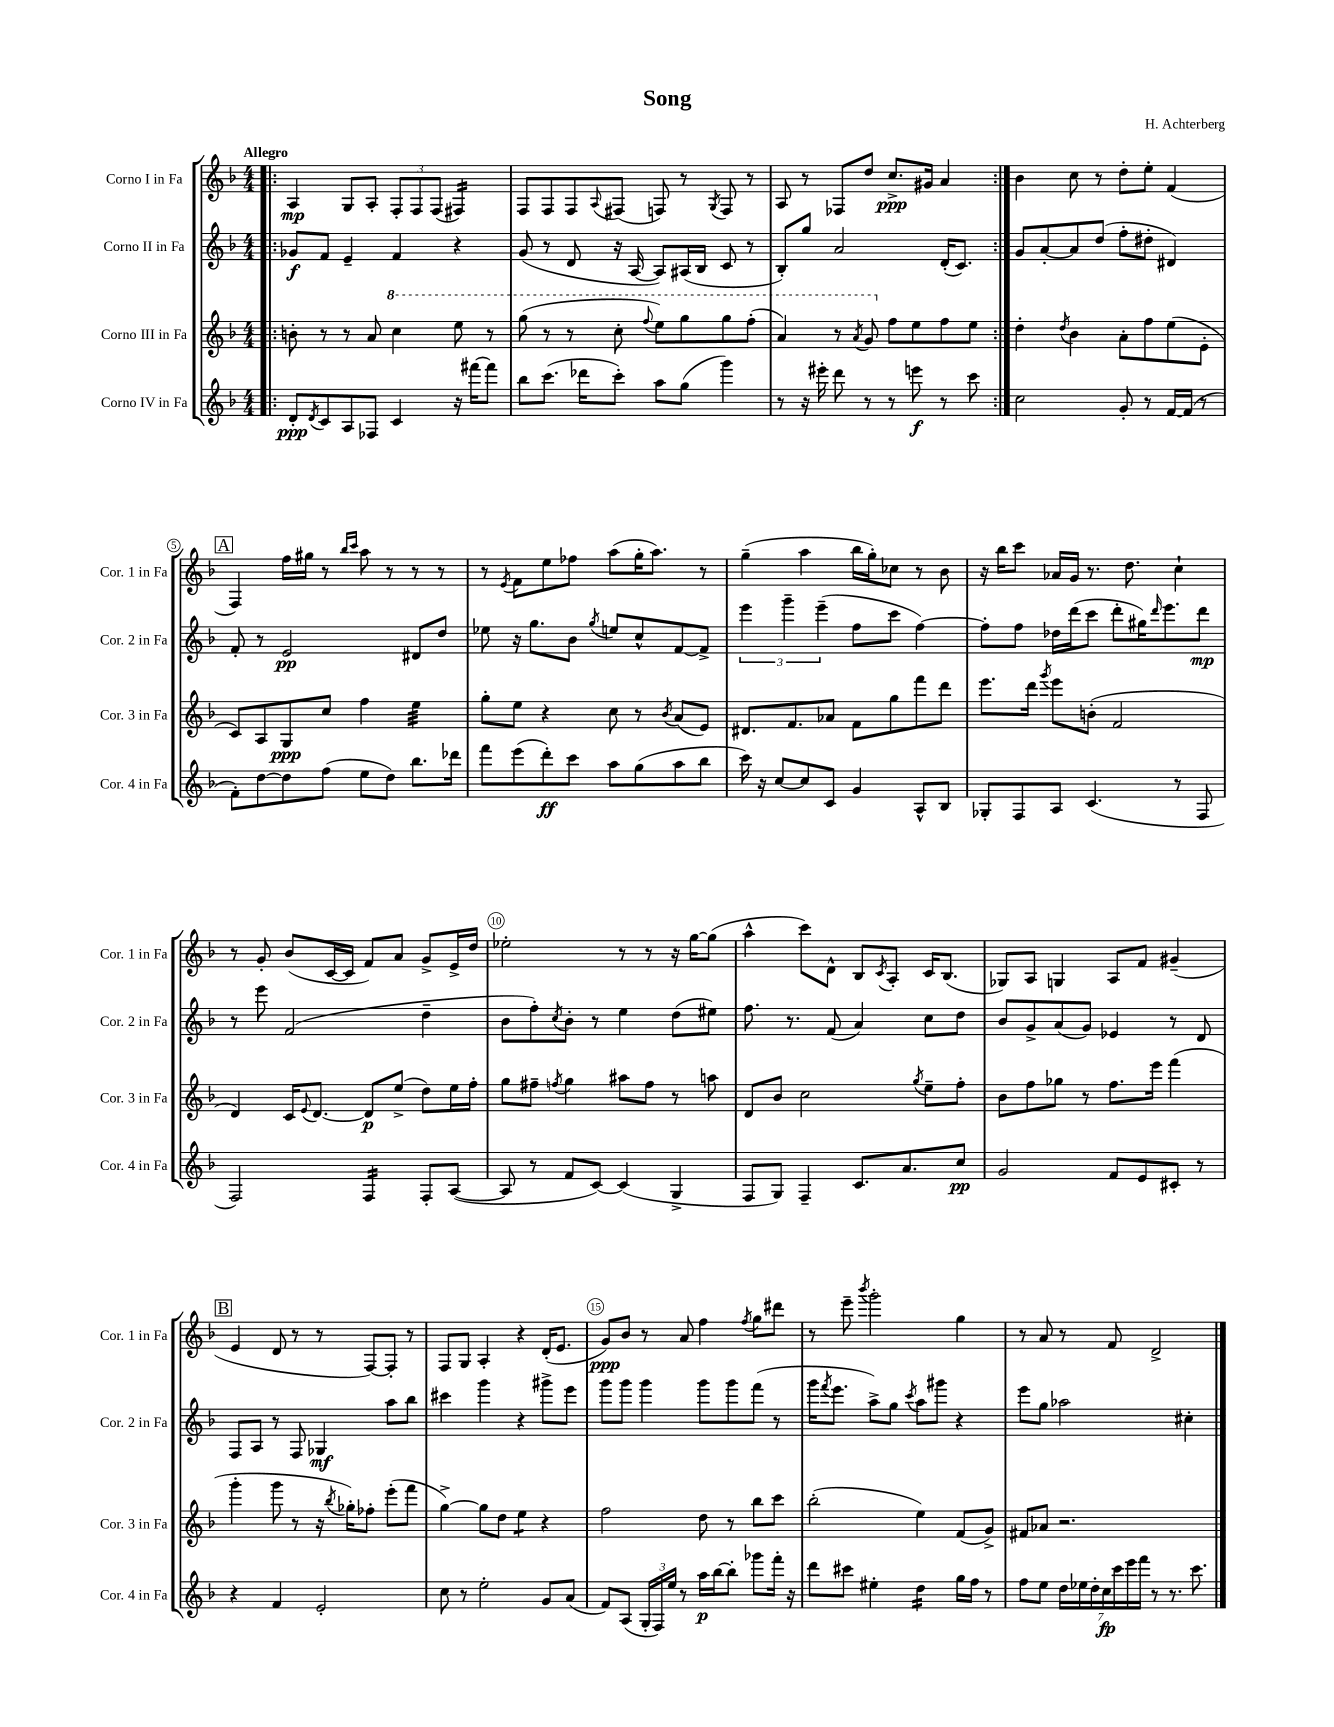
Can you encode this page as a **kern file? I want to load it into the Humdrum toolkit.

**kern	**kern	**kern	**kern
*staff4	*staff3	*staff2	*staff1
*clefG2	*clefG2	*clefG2	*clefG2
*k[b-]	*k[b-]	*k[b-]	*k[b-]
*M4/4	*M4/4	*M4/4	*M4/4
=!|:	=!|:	=!|:	=!|:
8d'/L	8b'\	8g-/L	4A/
8qd/	.	.	.
8c/	8r	8f/J	.
8A/	8r	4e~/	8G/L
8F-/J	8a/	.	8A'/J
4c/	4ccc\	4f/	12F'/L
.	.	.	12F/
.	.	.	(12F/J
16r	8eee\	4r	4F#/)
[16fff#\LK	.	.	.
8fff#\]J	8r	.	.
=	=	=	=
8bb-\L	(8ggg\	(8g/	8F/L
(8.ccc\J	8r	8r	8F/
.	8r	8d/	8F/
16ddd-\LK	.	.	.
.	.	.	8qqA/
8ccc'\J)	8ccc'\	16r	(8F#/J
.	.	[16A/	.
.	8qqfff/	.	.
8aa\L	8eee\L)	8A/]L)	8F/)
(8gg\J	8ggg\	(16A#/L	8r
.	.	16B-/JJ	.
.	.	.	8qG/
4ggg\)	8ggg\	8c/	8F/
.	(8fff'\J	8r	8r
=	=	=	=
8r	4aa/)	8B-'/L)	8A/
16r	.	8gg/J	8r
16eee#'\	.	.	.
8ddd\	8r	2a/	8F-/L
.	8qaa/	.	.
8r	8gg/	.	8dd/J
8r	8ff\L	.	8.cc^/L
8eee\	8ee\	.	.
.	.	.	16g#/Jk
8r	8ff\	(16d'/LK	4a/
.	.	8.c/J)	.
8ccc\	8ee\J	.	.
=:|!	=:|!	=:|!	=:|!
2cc\	4dd'\	8g/L	4b-\
.	.	[8a'/	.
.	8qdd/	.	.
.	4b-\	8a/]	8cc\
.	.	(8dd/J	8r
8g'/	8a'\L	8ff'\L	8dd'\L
8r	8ff\	8dd#'\J	8ee'\J
[16f/LL	(8ee\	4d#/)	(4f/
(16f/]JJ	.	.	.
8r	8e'\J	.	.
=	=	=	=
8f'\L)	8c/L)	8f'/	4F/)
[8dd\	8A/	8r	.
8dd\]	8G/	2e/	16ff\LL
.	.	.	16gg#\JJ
(8ff\J	8cc/J	.	8r
.	.	.	16qqbb-/LL
.	.	.	16qqccc/JJ
8ee\L	4ff\	.	8aa\
8dd\J)	.	.	8r
8.bb-\L	4ee\	8d#/L	8r
.	.	8dd/J	8r
16ddd-\Jk	.	.	.
=	=	=	=
8fff\L	8gg'\L	8ee-\	8r
.	.	.	8qe/
(8eee\	8ee\J	16r	8f\L
.	.	8.gg\L	.
8ddd'\)	4r	.	8ee\
8ccc\J	.	8b-\J	8ff-\J
.	.	8qgg/	.
8aa\L	8cc\	8ee/L	(8aa\L
(8gg\	8r	8cc^^/	16gg'\K
.	.	.	8.aa\J)
.	8qb-/	.	.
8aa\	(8a/L	[8f/	.
8bb-\J	8e/J)	8f^/]J	8r
=	=	=	=
16ccc\)	8.d#/L	6eee\	(4gg~\
16r	.	.	.
[8cc/L	.	.	.
.	.	6ggg~\	.
.	8.f/	.	.
8cc/]	.	.	4aa\
.	.	(6eee~\	.
8c/J	8a-/J	.	.
4g/	8f\L	8ff\L	16bb-\LL
.	.	.	16gg'\J)
.	8gg\	8ccc\J	8cc-\J
8A^^/L	8fff\	[4ff\)	8r
8B-/J	8ddd\J	.	8b-\
=	=	=	=
8G-'/L	8.eee\L	8ff'\]L	16r
.	.	.	16bb-\LK
8F/	.	8ff\J	8ccc\J
.	16ddd\Jk	.	.
.	8qggg/	.	.
8A/J	8eee\L	16dd-\LL	16a-/LL
.	.	(16ddd\J	16g/JJ
(4.c/	(8b'\J	8ccc\J	8.r
.	2f/	8ddd'\L	.
.	.	.	8.dd\
.	.	16gg#\K)	.
.	.	16qqddd/	.
.	.	8.eee\	.
8r	.	.	4cc`\
8F/	.	8ddd\J	.
=	=	=	=
2F/)	4d/)	8r	8r
.	.	8eee\	8g'/
.	16c/LK	(2f/	(8b-/L
.	8qqe/	.	.
.	[8.d/J	.	.
.	.	.	[16c/L
.	.	.	16c/]JJ
4F/	8d/]L	.	8f/L)
.	(8ee^/J	.	8a/J
8F'/L	8dd\L)	4dd~\	8g^/L
([8A/J	16ee\L	.	16e^/L
.	16ff'\JJ	.	16dd/JJ
=	=	=	=
8A/]	8gg\L	8b-\L	2ee-'\
8r	8ff#~\J	8ff'\)	.
.	8qff/	8qcc/	.
8f/L	4gg\	8b-'\J	.
[8c/J)	.	8r	.
(4c/]	8aa#\L	4ee\	8r
.	8ff\J	.	8r
4G^/	8r	(8dd\L	16r
.	.	.	[16gg\LK
.	8aa\	8ee#\J)	(8gg\]J
=	=	=	=
8F/L	8d/L	8.ff\	4aa^^\
8G/J)	8b-/J	.	.
.	.	8.r	.
4F~/	2cc\	.	8ccc\L)
.	.	(8f/	8d^^\J
8.c/L	.	4a/)	8B-/L
.	.	.	8qc/
.	.	.	8A'/J
8.a/	.	.	.
.	8qgg/	.	.
.	8ee~\L	8cc\L	16c/LK
.	.	.	(8.B-/J
8cc/J	8ff'\J	8dd\J	.
=	=	=	=
2g/	8b-\L	8b-/L	8G-/L)
.	8ff\	8g^/	8A/J
.	8gg-\J	(8a/	4G/
.	8r	8g/J)	.
8f/L	8.ff\L	4e-/	8A/L
8e/	.	.	8f/J
.	16eee\Jk	.	.
8c#'/J	(4fff\	8r	(4g#~/
8r	.	8d/	.
=	=	=	=
4r	4ggg'\	8F/L	4e/
.	.	8A/J	.
4f/	8ggg\	8r	8d/
.	8r	8F/	8r
2e'/	16r	4G-/	8r
.	8qbb-/	.	.
.	16gg-'\LK)	.	.
.	8ff-'\J	.	[8F/L)
.	(8eee'\L	8aa\L	8F'/]J
.	8fff\J	8bb-\J	8r
=	=	=	=
8cc\	[4gg^\)	4ccc#\	8F/L
8r	.	.	8G/J
2ee'\	8gg\]L	4ggg\	4A'/
.	8dd\J	.	.
.	4ee\	4r	4r
8g/L	4r	8ggg#^\L	(16d'/LK
.	.	.	8.e/J
(8a/J	.	8eee\J	.
=	=	=	=
8f/L)	2ff\	8ggg\L	8g/L)
(8A/J	.	8ggg\J	8b-/J
24G'/LL	.	4ggg\	8r
24F/)	.	.	.
24ee/JJ	.	.	.
8r	.	.	8a/
16aa\LL	8dd\	8ggg\L	4ff\
[16bb-\J	.	.	.
8bb-'\]J	8r	8ggg\	.
.	.	.	8qff/
8ggg-\L	8bb-\L	(8fff\J	8gg\L
16fff'\Jk	8ccc\J	8r	8ddd#\J
16r	.	.	.
=	=	=	=
8ddd\L	(2bb-'\	16ggg\LK	8r
.	.	8qfff/	.
.	.	8.eee\J	.
8ccc#\J	.	.	8eee~\
.	.	.	8qbbb-/
4ee#'\	.	8aa^\L)	2ggg'\
.	.	8gg\J	.
.	.	8qccc/	.
4dd\	4ee\)	8aa\L	.
.	.	8ggg#\J	.
16gg\LL	(8f/L	4r	4gg\
16ff\JJ	.	.	.
8r	8g^/J)	.	.
=	=	=	=
8ff\L	8f#/L	8eee\L	8r
8ee\J	8a-/J	8gg\J	8a/
28dd\LL	2.r	2aa-\	8r
28ee-\	.	.	.
28dd'\	.	.	.
28cc\	.	.	.
.	.	.	8f/
28ccc\	.	.	.
28eee\	.	.	.
28fff\JJ	.	.	.
8r	.	.	2d^/
8.r	.	.	.
.	.	4cc#'\	.
8.ccc\	.	.	.
==	==	==	==
*-	*-	*-	*-
